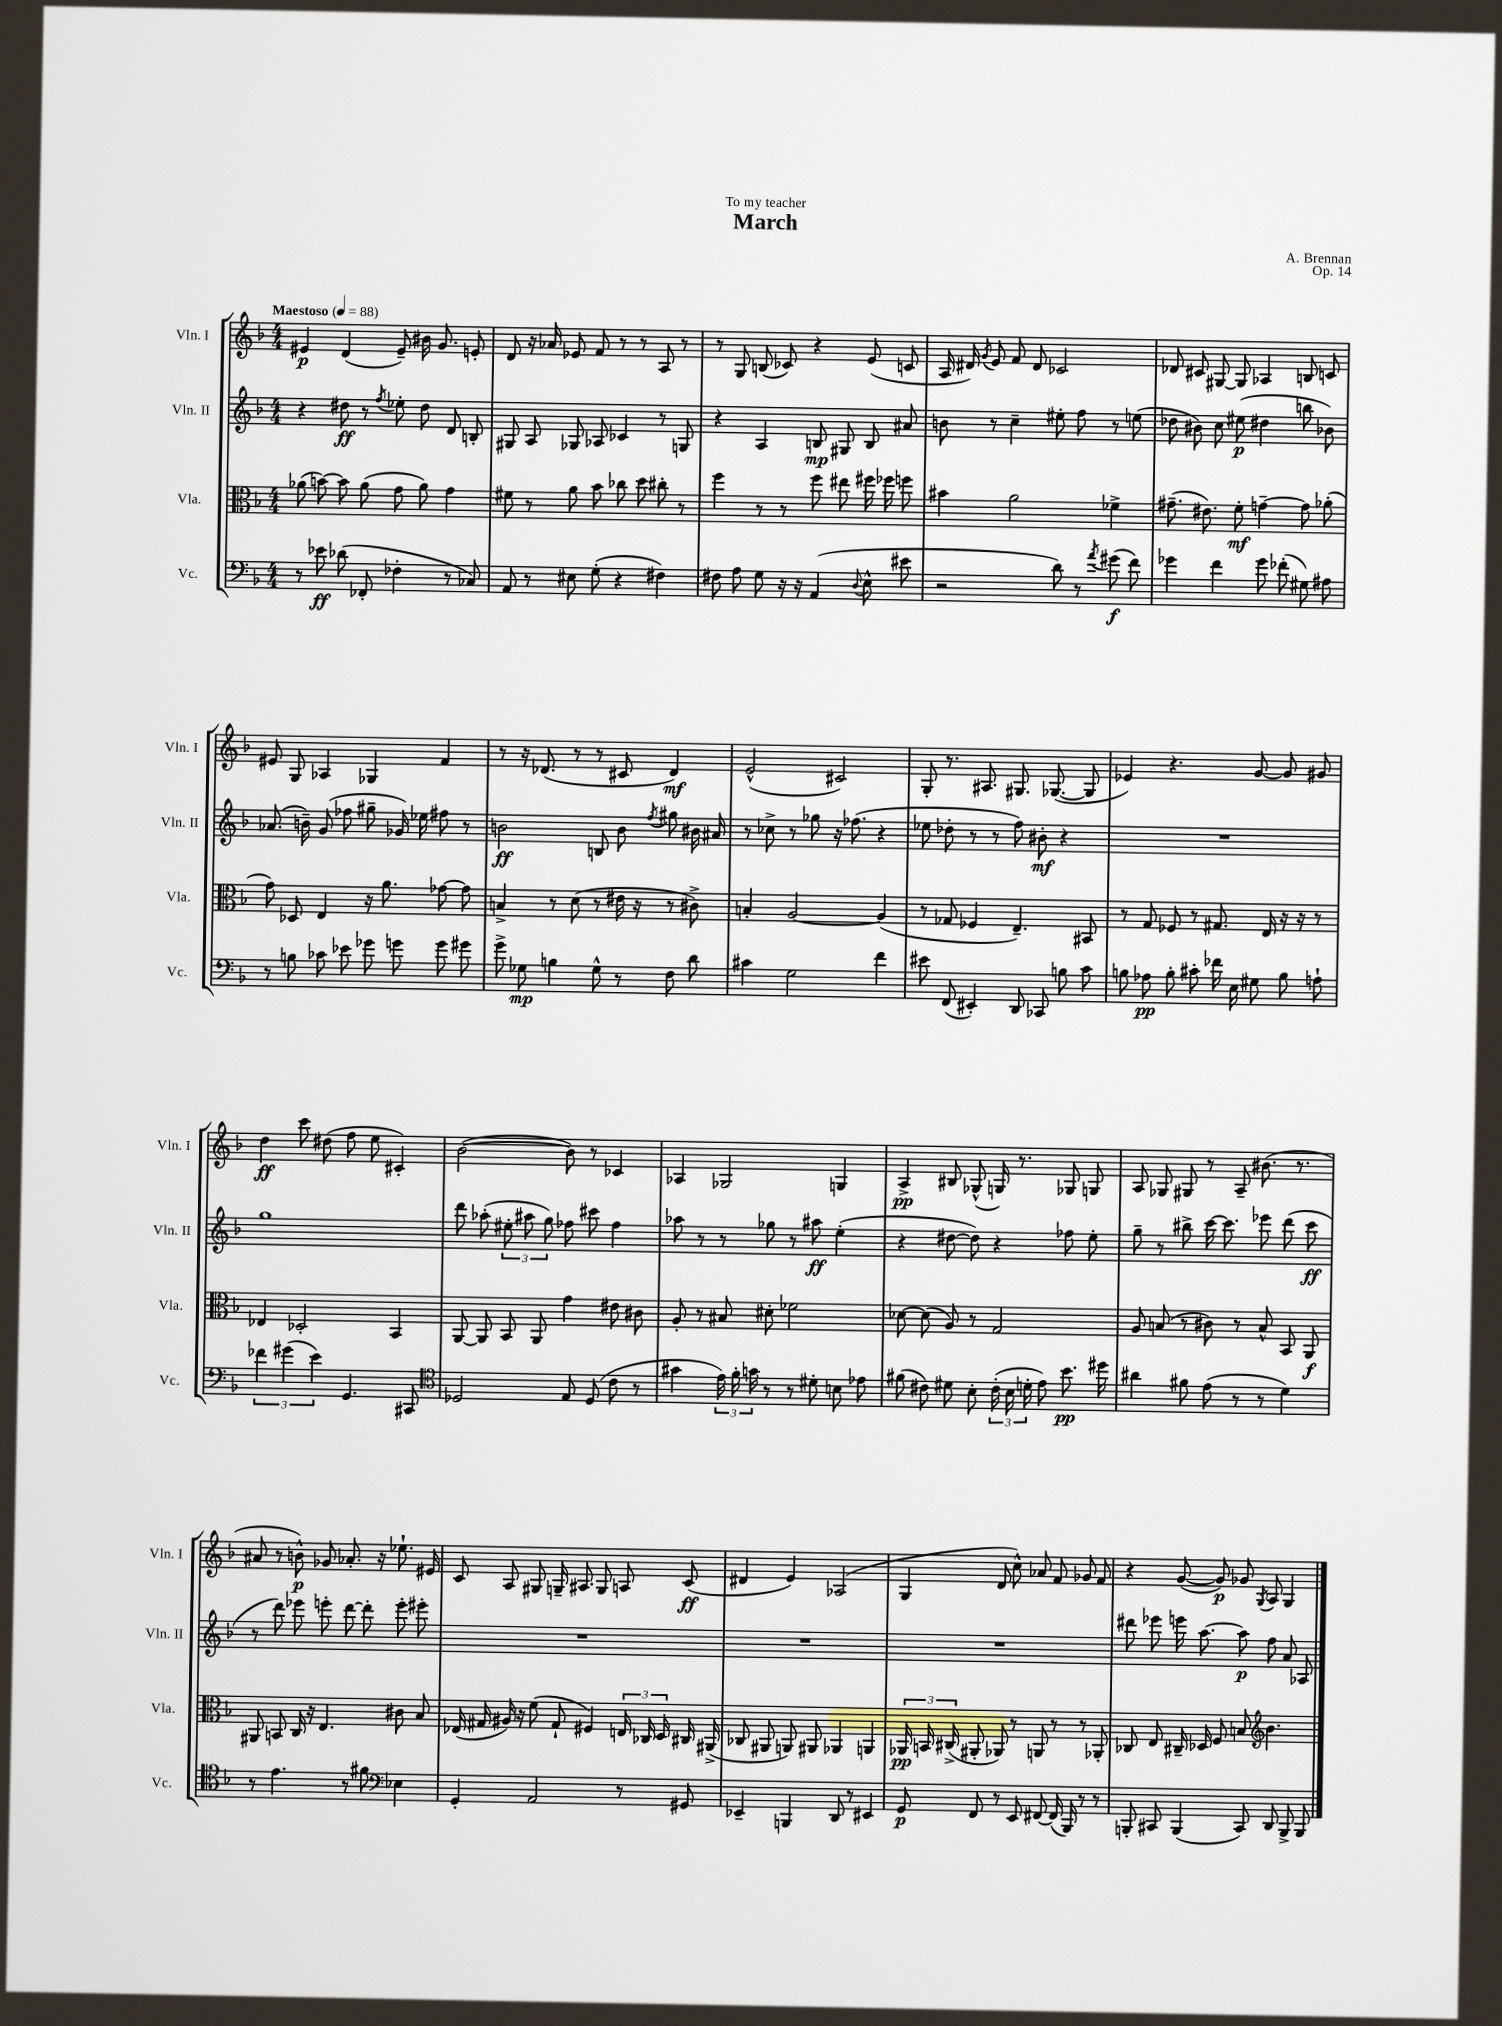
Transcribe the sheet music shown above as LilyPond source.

\header { title = "March" composer = "A. Brennan" dedication = "To my teacher" opus = "Op. 14" }
<<
\new StaffGroup <<
\new Staff = "s0" \with { instrumentName = "Vln. I" shortInstrumentName = "Vln. I" } {
    \clef treble \key f \major \numericTimeSignature \time 4/4 \tempo "Maestoso" 4 = 88
    \autoBeamOff eis'4\p d'4( eis'8--) bis'16 g'8. e'8-. |
    d'8 r16 aes'16 ees'8 f'8 r8 r8 a8 r8 |
    r8 g8 b8( ces'8) r4 e'8( c'8 |
    a16 dis'16) \acciaccatura { g'8 } e'8 f'8 dis'8 ces'2 |
    des'8 cis'8 gis8~ gis8 aes4 b8 c'8 |
    eis'8 g8 aes4 ges4 f'4 |
    r8 r16 des'8.( r8 r8 cis'8 des'4\mf) |
    e'2-^( cis'2) |
    g8-. r8. ais8. gis8. ges8.~( ges8 |
    ees'4) r4. g'8~ g'8 gis'8 |
    d''4\ff c'''8 dis''8( f''8 e''8 cis'4-.) |
    bes'2~( bes'8) r8 ces'4 |
    aes4 ges2 g4 |
    a4->\pp bis8 ges8-^( g16) r8. ges8 g8 |
    a8 ges8 gis8 r8 a8-- bis'8.( r8. |
    ais'8 r8 b'8-^\p) ges'8 aes'8.-. r16 ees''8.-! eis'16 |
    c'8 a8 gis8 g16-- ais8. g8 a8 c'8\ff( |
    dis'4 e'4) aes2( |
    g4 d'8 c''8-^) aes'8 f'8 ges'8 f'8 |
    r4 g'8~( g'8\p) ges'8 \acciaccatura { g8 } a8 g4 \bar "|." |
}
\new Staff = "s1" \with { instrumentName = "Vln. II" shortInstrumentName = "Vln. II" } {
    \clef treble \key f \major \numericTimeSignature \time 4/4
    \autoBeamOff r4 dis''8\ff r8 \acciaccatura { f''8 } ees''8-. dis''8 d'8 b8-. |
    gis8 a8 ges8 aes8 ces'4 r8 g8 |
    r4 a4 b8\mp gis8 b8 ais'8 |
    b'8 r8 c''4-- eis''8-. f''8 r8 e''8( |
    des''8 bis'8) c''8 eis''8\p( dis''4 b''8 bes'8) |
    aes'8.( b'16--) g'8( fes''8 gis''8-- ges'16) ees''16 fis''8 r8 |
    b'2\ff b8 b'8 \acciaccatura { f''8 } gis''8 bis'16 ais'16 |
    r8 ces''8-> r8 ges''8 r16 fes''8.( r4 |
    ees''8 des''8-. r8 r8 f''8) bis'8-.\mf r4 |
    R1 |
    g''1 |
    d'''8 aes''8-.( \tuplet 3/2 { eis''8-. ais''8 g''8) } fes''8 cis'''8 fes''4 |
    aes''8 r8 r8 ges''8 r8 ais''8\ff e''4-.( |
    r4 dis''8~ dis''8) r4 fes''8 e''8-. |
    g''8-- r8 bis''8-> c'''16~ c'''8. ees'''8 d'''8( c'''8\ff |
    r8 d'''8) ees'''8 e'''8-. d'''8~ d'''8-. e'''8-. eis'''8-. |
    R1 |
    R1 |
    R1 |
    dis'''8 ees'''8 e'''16 a''8.~ a''8\p f''8 a'8 aes8 \bar "|." |
}
\new Staff = "s2" \with { instrumentName = "Vla." shortInstrumentName = "Vla." } {
    \clef alto \key f \major \numericTimeSignature \time 4/4
    \autoBeamOff aes'8( b'8~) b'8 aes'8( g'8 aes'8) g'4 |
    fis'8 r8 a'8 bes'8 ces''8 d''8 cis''8-. r8 |
    f''4 r8 r8 f''8 eis''8 fis''16 fes''16 f''8 |
    bis'4 a'2 fes'4-> |
    gis'8.--( eis'8.) f'8-.\mf g'4~-- g'8 aes'8-.( |
    g'8) des8 e4 r16 a'8. ges'8~ ges'8 |
    b4-> r8 d'8( r8 eis'16 r16 r8 cis'8->) |
    b4-. a2~ a4( |
    r8 ges8 fes4 e4.--) bis,8 |
    r8 g8 fes8 r8 gis8. e16 r16 r16 r8 |
    ees4 des2-. bes,4 |
    a,8~ a,8 bes,8 a,8 g'4 eis'8 cis'8 |
    a8-. r8 bis8 dis'8-. fes'2 |
    des'8~ des'8( a8) r8 g2 |
    a8 b8( r8 cis'8) r8 b8-^ bes,8 a,8\f |
    ais,8 b,8 c16 r16 e4. cis'8 bes8 |
    ees16( gis16 ais16) r16 f'8( gis8-! fis4) \tuplet 3/2 { e16 ces16 d16 } cis16 ais,16->( |
    ces8 ais,8 a,8) ais,8 aes,4 a,4 |
    \tuplet 3/2 { aes,16\pp b,16 cis16->( } ais,8-. aes,8) r8 a,8 r8 r8 aes,8-. |
    ces8 e8 cis16-- des16 f8 b8 \clef treble bes'4. \bar "|." |
}
\new Staff = "s3" \with { instrumentName = "Vc." shortInstrumentName = "Vc." } {
    \clef bass \key f \major \numericTimeSignature \time 4/4
    \autoBeamOff r8 ees'8\ff des'8( fes,8-. fes4-. r8 ces8) |
    a,8 r8 eis8 g8-.( r4 fis4) |
    fis8 a8 g8 r16 r16 a,4( \appoggiatura { d8 } e8-^ eis'8 |
    r2 d'8) r8 \acciaccatura { a'8 } gis'8\f( f'8) |
    ges'4 f'4 ges'8 fes'8-.( gis8) ais8 |
    r8 b8 ces'8 ees'8 ges'8 g'8 g'8 gis'8 |
    g'8-> ges8\mp b4 ges8-^ r8 f8 d'8 |
    cis'4 g2 f'4 |
    eis'8 f,8( eis,4-.) d,8 ces,8 b8 c'8 |
    b8 aes8\pp b8-. cis'8-. fes'16 e16 gis8 b8 a8-! |
    \tuplet 3/2 { fes'4 gis'4( e'4) } g,4. cis,8 |
    \clef tenor des2 e8 des8( c'8 r8 |
    gis'4 \tuplet 3/2 { e'16) f'16-. g'16 } r8 r8 dis'8-. b8 ees'8 |
    fis'8( cis'8) dis'8 bes8-. \tuplet 3/2 { cis'16-.( bes16 d'16-. } e'8) bes'8.\pp dis''16 |
    ais'4 fis'8 e'8( r8 r8 d'4) |
    r8 e'4. r8 fis'8 \clef bass ees4 |
    g,4-. a,2 r8 gis,8 |
    ees,4-- b,,4 d,8 r8 eis,4 |
    g,8\p f,8 r8 e,8 fis,8~ fis,16( bes,,16) r8 r8 |
    b,,8-. cis,8 b,,4( cis,8) d,8 b,,8-> b,,8 \bar "|." |
}
>>
>>
\layout { \context { \Score \remove "Bar_number_engraver" } }
